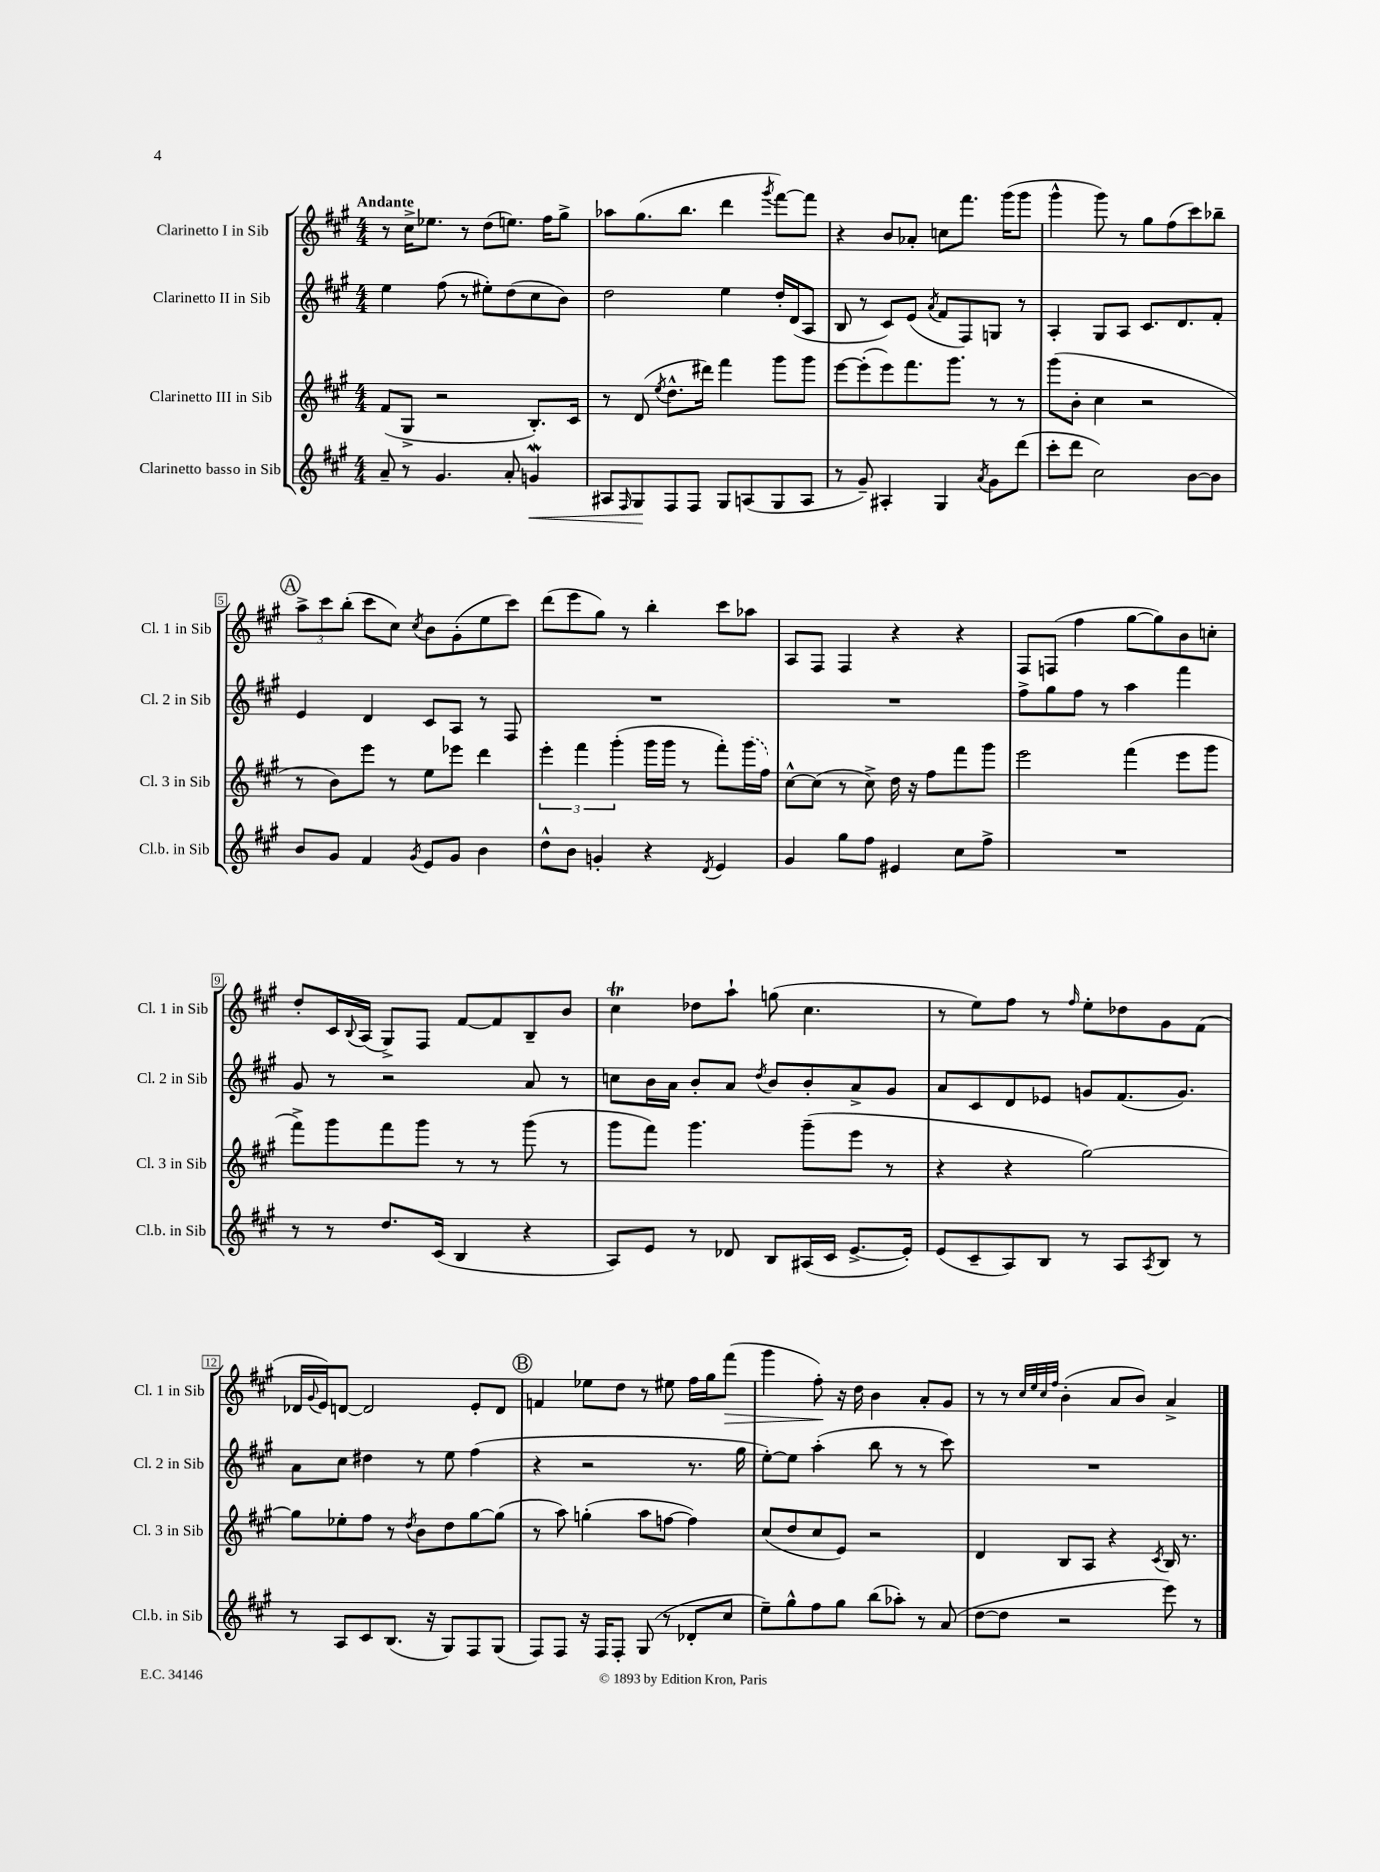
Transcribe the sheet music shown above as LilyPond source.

<<
\new StaffGroup <<
\new Staff = "s0" \with { instrumentName = "Clarinetto I in Sib" shortInstrumentName = "Cl. 1 in Sib" } {
    \clef treble \key a \major \numericTimeSignature \time 4/4 \tempo "Andante"
    r8 cis''16-> ees''8. r8 d''8( e''8.) fis''16 gis''8-> |
    aes''8 gis''8.( b''8. d'''4 \acciaccatura { gis'''8 } fis'''8~) fis'''8 |
    r4 b'8 aes'8-. c''8 fis'''8. gis'''16( gis'''8 |
    gis'''4-^ gis'''8) r8 gis''8 fis''8( cis'''8) bes''8-- |
    \mark \markup { \circle "A" } \tuplet 3/2 { a''8-> cis'''8 b''8-.( } cis'''8 cis''8) \acciaccatura { cis''8 } b'8 gis'8-.( e''8 cis'''8) |
    d'''8( e'''8 gis''8) r8 b''4-. cis'''8 aes''8 |
    a8 fis8 fis4 r4 r4 |
    fis8 f8( fis''4 gis''8~ gis''8) b'8 c''8-. |
    d''8-. cis'16 \appoggiatura { b8 } a16( gis8->) fis8 fis'8~ fis'8 b8-- b'8 |
    cis''4\trill des''8 a''8-! g''8( cis''4. |
    r8 e''8) fis''8 r8 \grace { fis''16 } e''8-. des''8 gis'8 fis'8( |
    des'16 \appoggiatura { gis'8 } e'16) d'8~ d'2 e'8-. d'8 |
    \mark \markup { \circle "B" } f'4 ees''8 d''8 r8 eis''8 fis''16 gis''16 fis'''8\>( |
    gis'''4 fis''8-.\!) r16 d''16 b'4 a'8-. gis'8 |
    r8 r8 \grace { cis''32 e''32 cis''32 fis''32 } b'4-.( a'8 b'8) a'4-> \bar "|." |
}
\new Staff = "s1" \with { instrumentName = "Clarinetto II in Sib" shortInstrumentName = "Cl. 2 in Sib" } {
    \clef treble \key a \major \numericTimeSignature \time 4/4
    e''4 fis''8( r8 eis''8-.) d''8( cis''8 b'8) |
    d''2 e''4 d''16-. d'16( a8 |
    b8 r8 cis'8) e'8( \acciaccatura { a'8 } fis'8 fis8) g8 r8 |
    a4-. gis8 a8 cis'8. d'8. fis'8-. |
    \mark \markup { \circle "A" } e'4 d'4 cis'8 a8 r8 fis8 |
    R1 |
    R1 |
    fis''8-> gis''8 fis''8 r8 a''4 fis'''4 |
    gis'8 r8 r2 a'8 r8 |
    c''8 b'16 a'16 b'8-. a'8 \acciaccatura { d''8 } b'8 b'8-. a'8-> gis'8 |
    a'8 cis'8 d'8 ees'8 g'8 fis'8.( g'8.) |
    a'8 cis''8 dis''4 r8 e''8 fis''4( |
    \mark \markup { \circle "B" } r4 r2 r8. gis''16 |
    e''8~-.) e''8 a''4-.( b''8 r8 r8 cis'''8) |
    R1 \bar "|." |
}
\new Staff = "s2" \with { instrumentName = "Clarinetto III in Sib" shortInstrumentName = "Cl. 3 in Sib" } {
    \clef treble \key a \major \numericTimeSignature \time 4/4
    fis'8( gis8-> r2 b8.-.) cis'16 |
    r8 d'8( \acciaccatura { e''8 } d''8.-^ dis'''16) fis'''4 gis'''8 gis'''8 |
    e'''8~ e'''8-.( e'''8) fis'''8. gis'''8. r8 r8 |
    gis'''8( b'8-. cis''4 r2 |
    \mark \markup { \circle "A" } r8 b'8) e'''8 r8 e''8 ees'''8 d'''4 |
    \tuplet 3/2 { e'''4-. fis'''4 gis'''4-.( } gis'''16 gis'''16 r8 fis'''8-.) \once \slurDashed gis'''16( fis''16) |
    cis''8~-^ cis''8( r8 cis''8->) d''16 r16 fis''8 fis'''8 gis'''8 |
    e'''2 fis'''4( e'''8 gis'''8 |
    fis'''8->) gis'''8 fis'''8 gis'''8 r8 r8 gis'''8( r8 |
    gis'''8 fis'''8) gis'''4. gis'''8--( e'''8 r8 |
    r4 r4 gis''2~) |
    gis''8 ees''8-. fis''8 r8 \acciaccatura { d''8 } b'8 d''8 gis''8~ gis''8( |
    \mark \markup { \circle "B" } r8 a''8) g''4-.( a''8 f''8~ f''4) |
    cis''8( d''8 cis''8 e'8) r2 |
    d'4 b8 a8 r4 \acciaccatura { cis'8 } b16 r8. \bar "|." |
}
\new Staff = "s3" \with { instrumentName = "Clarinetto basso in Sib" shortInstrumentName = "Cl.b. in Sib" } {
    \clef treble \key a \major \numericTimeSignature \time 4/4
    a'8-- r8 gis'4. a'8-. g'4\mordent\< |
    ais8 \grace { fis16 } gis8\! fis8 fis8 gis8 a8( gis8 a8 |
    r8 gis'8--) ais4-. gis4 \acciaccatura { a'8 } gis'8 d'''8( |
    cis'''8-. d'''8 cis''2) b'8~ b'8 |
    \mark \markup { \circle "A" } b'8 gis'8 fis'4 \acciaccatura { gis'8 } e'8 gis'8 b'4 |
    d''8-^ b'8 g'4-. r4 \acciaccatura { d'8 } e'4 |
    gis'4 gis''8 fis''8 eis'4 cis''8 fis''8-> |
    R1 |
    r8 r8 d''8. cis'16( b4 r4 |
    a8) e'8 r8 des'8 b8 ais16( cis'16 e'8.~-> e'16-.) |
    e'8( cis'8-- a8) b8 r8 a8 \acciaccatura { a8 } b8 r8 |
    r8 a8 cis'8 b8.( r16 gis8) fis8 gis8( |
    \mark \markup { \circle "B" } fis8) fis8 r16 fis16 fis8-. gis8( r8 des'8-. cis''8 |
    e''8--) gis''8-^ fis''8 gis''8 b''8( aes''8-.) r8 a'8( |
    d''8~ d''8 r2 e'''8) r8 \bar "|." |
}
>>
>>
\layout { \context { \Score \override BarNumber.stencil = #(make-stencil-boxer 0.1 0.3 ly:text-interface::print) } }
